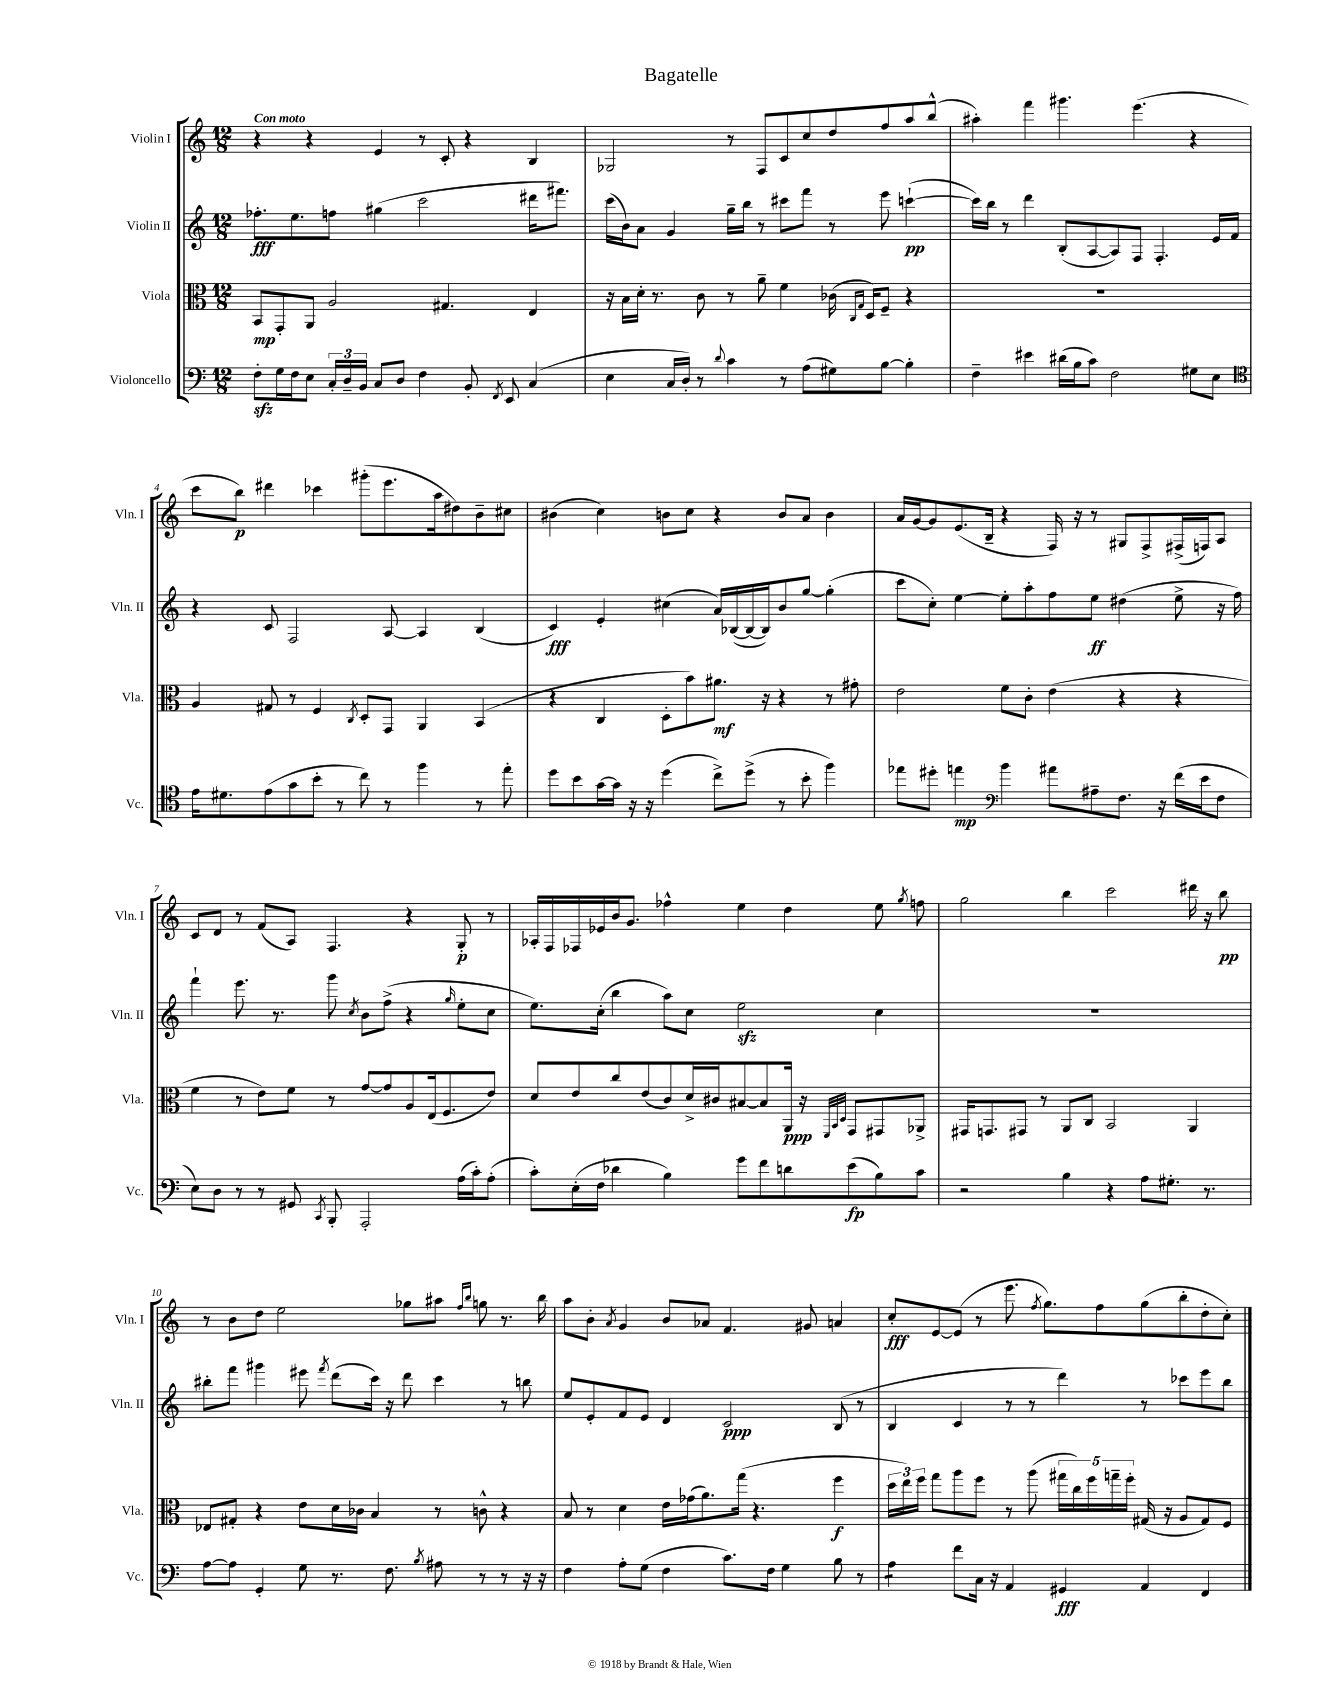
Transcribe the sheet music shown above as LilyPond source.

\header { title = "Bagatelle" }
<<
\new StaffGroup <<
\new Staff = "s0" \with { instrumentName = "Violin I" shortInstrumentName = "Vln. I" } {
    \clef treble \key c \major \numericTimeSignature \time 12/8 \tempo "Con moto"
    \autoBeamOff r4 r4 e'4 r8 c'8-. r4 b4 |
    ges2 r8 f8[ c'8 c''8 d''8 f''8 a''8 b''8]-^( |
    ais''4-.) f'''4 gis'''4. e'''4.( r4 |
    c'''8[ b''8]\p) dis'''4 ces'''4 gis'''8[-.( e'''8. a''16 dis''8) b'8-- cis''8] |
    bis'4( c''4) b'8[ c''8] r4 b'8[ a'8] b'4 |
    a'16[ g'16~ g'8 e'8.( b16]-- r4 f16) r16 r8 gis8[ f8-> fis16->( f16) a8] |
    c'8[ d'8] r8 f'8[( a8]) f4. r4 g8-.\p r8 |
    aes16[-. f16 fes16 ees'16 b'16 g'8.] fes''4-^ e''4 d''4 e''8 \acciaccatura { g''8 } f''8 |
    g''2 b''4 c'''2 dis'''16 r16 b''8\pp |
    r8 b'8[ d''8] e''2 ges''8[ ais''8] \grace { f''16[ b''16] } g''8 r8. b''16 |
    a''8[ b'8]-. \acciaccatura { a'8 } g'4 b'8[ aes'8] f'4. gis'8 a'4 |
    c''8[-.\fff e'8~ e'8]( r8 e'''8. \acciaccatura { f''8 } g''8.[) f''8 g''8( b''8-. d''8-. c''8]-.) \bar "|." |
}
\new Staff = "s1" \with { instrumentName = "Violin II" shortInstrumentName = "Vln. II" } {
    \clef treble \key c \major \numericTimeSignature \time 12/8
    \autoBeamOff fes''8.[-.\fff e''8. f''8] gis''4( c'''2 dis'''16[ fis'''8.]) |
    c'''16[( b'16) a'8] g'4 g''16[-- b''16] r8 cis'''8[ f'''8] r8 e'''8 c'''4~-!\pp( |
    c'''16[) b''16] r8 d'''4 b8[-.( a8~ a8) f8] f4.-. e'16[ f'16] |
    r4 c'8 f2 a8~ a4 b4( |
    c'4\fff) e'4-. cis''4( a'16[) bes16~( bes16~ bes16) b'8 g''8]~ g''4-.( |
    c'''8[ c''8]-.) e''4~ e''8[-. a''8-. f''8 e''8]\ff dis''4( e''8-> r16 f''16) |
    f'''4-! e'''8. r8. g'''8 \acciaccatura { c''8 } b'8[ f''8]->( r4 \grace { g''16 } e''8[-. c''8] |
    e''8.[) c''16]-.( b''4 a''8[) c''8] e''2\sfz c''4 |
    R1. |
    bis''8[-. f'''8] gis'''4 eis'''8 \acciaccatura { f'''8 } d'''8[( c'''16]) r16 d'''8 c'''4 r8 b''8 |
    e''8[ e'8-. f'8 e'8] d'4 c'2\ppp b8( r8 |
    b4 c'4 r8 r8 d'''4) r8 ces'''8[ e'''8 b''8] \bar "|." |
}
\new Staff = "s2" \with { instrumentName = "Viola" shortInstrumentName = "Vla." } {
    \clef alto \key c \major \numericTimeSignature \time 12/8
    \autoBeamOff b,8[\mp g,8-. a,8] a2 gis4. e4 |
    r16 b16[ d'16]-. r8. c'8 r8 a'8-- f'4 ces'16( \grace { c16[ g16] } d16[) f8]-- r4 |
    R1. |
    a4 gis8 r8 f4 \acciaccatura { c8 } d8[-. g,8] a,4 b,4( |
    r4 c4 d8[-. b'8) ais'8.]\mf r16 r4 r8 gis'8-. |
    e'2 f'8[ c'8]-. e'4( r4 r4 |
    f'4 r8 e'8[) f'8] r8 g'8[~ g'8 a8 e16( f8. e'8]) |
    d'8[ e'8 c''8 e'8( c'8) d'16-> cis'16 bis8~ bis8 a,16]\ppp r16 \grace { f,32[ b,32 d32] } g,8[ gis,8 aes,8]-> |
    gis,16[ g,8. gis,8] r8 a,8[ c8] b,2 a,4 |
    ees8[ gis8]-. r4 e'8[ d'16 ces'16] b4 r8 c'8-^ r4 |
    b8 r8 d'4 e'16[ ges'16( a'8.) g''16]( r4. f''4\f |
    \tuplet 3/2 { d''16[ e''16) f''16] } g''8[ a''8 f''8] r8 a''8( \tuplet 5/4 { gis''16[ c''16) f''16 g''16-- f''16]-. } gis16( r16 a8[ gis8) f8] \bar "|." |
}
\new Staff = "s3" \with { instrumentName = "Violoncello" shortInstrumentName = "Vc." } {
    \clef bass \key c \major \numericTimeSignature \time 12/8
    \autoBeamOff f8[-.\sfz g16 f16 e8] \tuplet 3/2 { c16[-. d16-- b,16] } c8[ d8] f4 b,8-. \acciaccatura { f,8 } e,8 c4( |
    e4 c16[ d16]-.) r8 \appoggiatura { d'8 } c'4 r8 a8[( gis8) b8]~ b4-. |
    f4-- eis'4 dis'16[( b16 c'8]) f2 gis8[ e8] |
    \clef tenor e'16[ dis'8. e'8( g'8 b'8]-. r8 c''8) r8 f''4 r8 e''8-. |
    d''8[ b'8 g'16~ g'16] r16 r16 d''4( c''8[->) d''8]->( r8 b'8-. f''4) |
    ees''8[ dis''8]-. e''4\mp \clef bass b'4 ais'8[ ais8-- f8.] r16 f'16[( e'16 f8] |
    e8[) d8] r8 r8 gis,8 \acciaccatura { c,8 } b,,8-. a,,2-. a16[( c'16-.) a8]-.( |
    c'8[-.) e16-.( f16] des'4 b4) g'8[ f'8 d'8 e'8\fp( b8) c'8] |
    r2 b4 r4 a8[ gis8.]-. r8. |
    a8[~ a8] g,4-. g8 r8. f8. \acciaccatura { b8 } ais8 r8 r8 r16 r16 |
    f4 a8[-. g8]( f4 c'8.[) f16] g4 b8 r8 |
    a4:8 f'8[ c16] r16 a,4 gis,4\fff a,4 f,4 \bar "|." |
}
>>
>>
